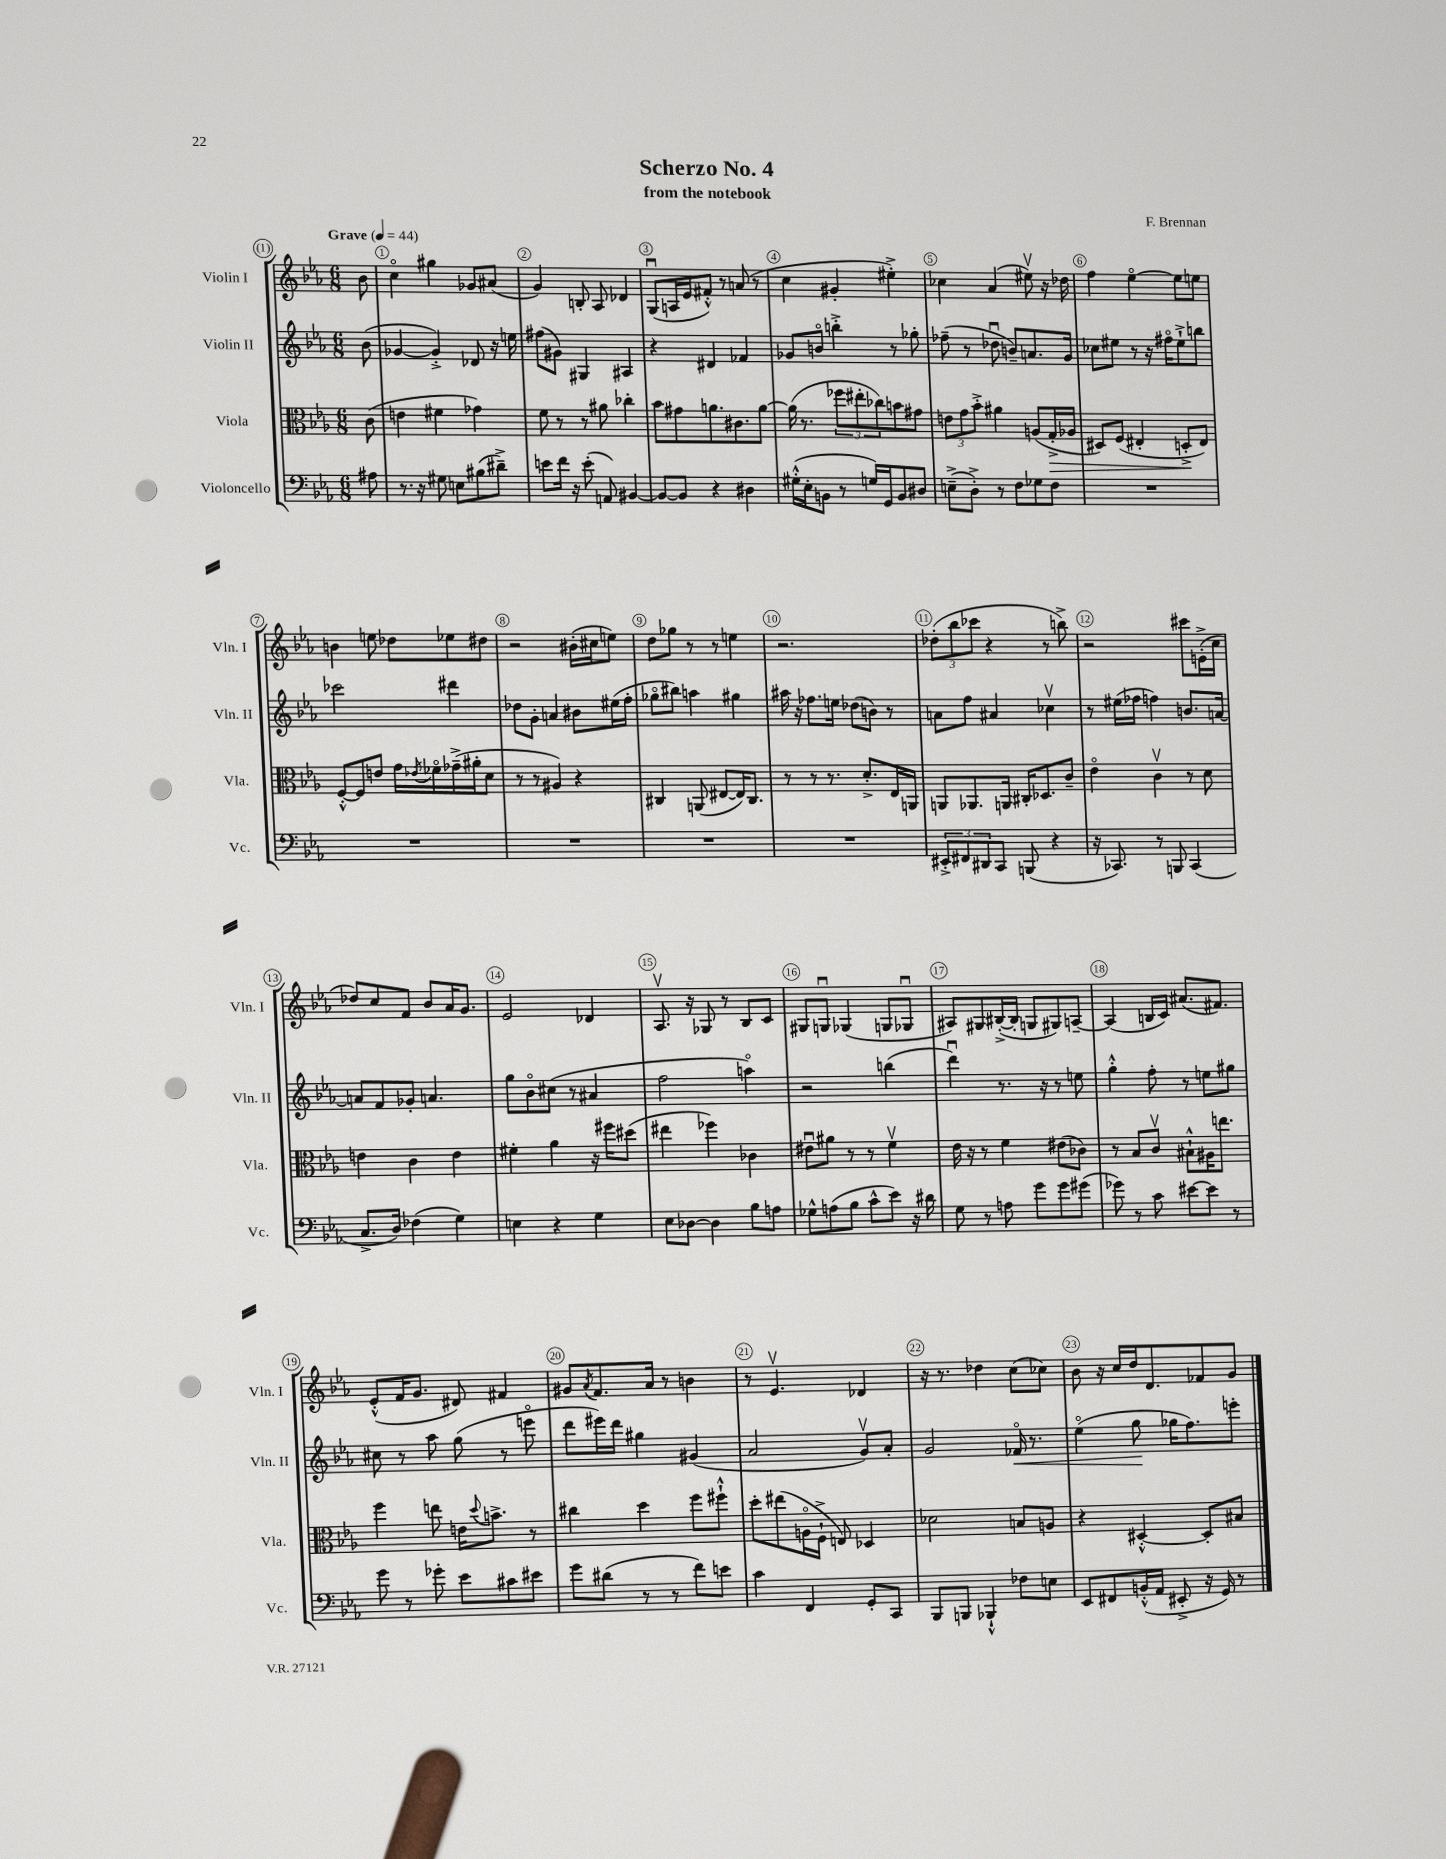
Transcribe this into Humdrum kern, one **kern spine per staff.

**kern	**kern	**kern	**kern
*staff4	*staff3	*staff2	*staff1
*clefF4	*clefC3	*clefG2	*clefG2
*k[b-e-a-]	*k[b-e-a-]	*k[b-e-a-]	*k[b-e-a-]
*M6/8	*M6/8	*M6/8	*M6/8
*MM44	*MM44	*MM44	*MM44
8A#	(8c	(8b-	8b-
=	=	=	=
8.r	4e	[4g-	4cco
16r	.	.	.
8G#	4f#	4g-'^])	4gg#
8E	.	.	.
(8B#	4g-)	8d-	8g-
8d#~^)	.	16r	(8a#
.	.	16ee	.
=	=	=	=
8e	8f	(8ff#	4g)
16f	8r	8g#)	.
16r	.	.	.
(8e'	8r	4G#	8B'
8AA)	8a#	.	8A-
[4BB#	4cc-'	4A#	4d-
=	=	=	=
8BB#_	8b-	4r	(8Gu
8BB#]	8g#	.	16A
.	.	.	16e-
4r	8.a	4d#	8f#'^^)
.	.	.	8r
.	8.c#	.	.
4D#	.	4f-	(8a
.	[8a	.	8r
=	=	=	=
(16G#'^^	(16a]	8g-	4cc
16E-'	8.r	.	.
8BB	.	8bo	.
8r	12ff-	4bb'^	4g#'
.	12ee#'	.	.
16G)	.	.	.
.	12cc-)	.	.
16GG	.	.	.
8BB	8b	8r	4ee#'^)
8D#	8g#	8gg-'	.
=	=	=	=
(8E~^	12e	(8ff-~	4cc-
.	12g	.	.
8D'^)	.	8r	.
.	12b-'^	.	.
8r	4a#	8dd-u	(4a-
8F	.	8b~)	.
8G-	(8A	8.a	8ee#v)
8F	16G'^	.	16r
.	16A-	16g	16dd-
=	=	=	=
2.r	8D#)	8cc-	4ff
.	(8F	8ee#	.
.	4E#'	8r	[4ee-o
.	.	16r	.
.	.	16ff#o	.
.	8D'^	8ee#`^	8ee-]
.	8E#)	8bb	8ee
=	=	=	=
2.r	[8F'^^	2ccc-	4b
.	8F]	.	.
.	8e	.	8ee
.	16g	.	8dd-
.	8qe-	.	.
.	16f-o	.	.
.	(16g-~^	4ddd#	8ee-
.	16a#'	.	.
.	8d	.	8dd#
=	=	=	=
2.r	8r	8dd-	2r
.	8r	8g'	.
.	4A#)	4a	.
.	4r	8b#	(16b#'
.	.	.	16cc#
.	.	(16ee#	8ee)
.	.	16ff'	.
=	=	=	=
2.r	4C#	8gg-o	8dd
.	.	8bb#)	8gg-
.	(8AA	4aa	8r
.	[8E#	.	8r
.	16E#])	4gg#	4ee
.	8.C#	.	.
=	=	=	=
2.r	8r	16aa#	2.r
.	.	16r	.
.	8r	8.ff-	.
.	8.r	.	.
.	.	16ee	.
.	.	(8dd-	.
.	8.d'^	.	.
.	.	8b)	.
.	16E-	8r	.
.	16AA	.	.
=	=	=	=
12EE#'^	8AA	8a	(12dd-'
12FF#	.	.	12bb-
.	8.AA-	8ff	.
12DD#	.	.	12ccc-
8CC	.	4a#	4r
.	16AA	.	.
(8BBB	16C#'	.	.
.	8.D-	.	.
4r	.	4cc-v	8r
.	8c~	.	8bb^)
=	=	=	=
16r	4e-o	8r	2r
8.CC-)	.	.	.
.	.	(16ee#	.
.	.	16ff-	.
8r	4cv	4ff)	.
8BBB	.	.	.
(4CC-	8r	8.b	8ccc#
.	8d	.	(16e'^
.	.	[16a	16cc
=	=	=	=
8.C^	4e	8a]	8dd-)
.	.	8f	8cc
16D)	.	.	.
(4F-	4c	8g-'	8f
.	.	4.a	8b-
4G)	4e	.	16a-
.	.	.	8.g
=	=	=	=
4E	4f#'	8gg	2e-
.	.	8b-o	.
4r	4a-	(8cc#	.
.	.	8r	.
4G	16r	4a#	4d-
.	16ff#	.	.
.	(8dd#	.	.
=	=	=	=
8E-	4ee#	2ff	8.A-v
[8D-	.	.	.
.	.	.	16r
4D-]	4ff-)	.	8G-
.	.	.	8r
8B-	4c-	4aao)	8B-
8A	.	.	8c
=	=	=	=
8G-^^	8e#u	2r	8G#
(8A	8a#	.	8Gu
8B-	8r	.	(4G-
8c^^	8r	.	.
8e-)	4fv	(4bb	8G
16r	.	.	8G-u
16d#	.	.	.
=	=	=	=
8G	16e-	4dddu)	8A#)
.	16r	.	.
8r	8r	.	8G#
8A	4f	8.r	([16B#'^
.	.	.	16B#']
8g	.	.	8G
.	.	16r	.
8g	(8e#	8r	8G#)
(8g#	8c-)	8ee	[8A~
=	=	=	=
8g-)	8r	4gg'^^	(4A]
8r	8B-	.	.
8c	8cv	8ff'	16B
.	.	.	16c)
[8e#	8B#`^^	8r	(8.a#
8e#]	16A#	8ee	.
.	8.ee	.	8.f#)
8r	.	8gg#	.
=	=	=	=
8g	4ff	8cc#	(8e-'^^
8r	.	8r	16f
.	.	.	8.g
8g-'	8ee	8aa-	.
8e-	16e	(8gg	8d#)
.	8qqdd	.	.
.	8.b^	.	.
8c#	.	8r	4f#
8e#	8r	8eeeo	.
=	=	=	=
8g	4cc#	8ddd	8g#
.	.	.	8qa-
(8d#	.	16eee#)	8.f
.	.	16ddd	.
8r	4dd	4gg#	.
.	.	.	16a-
8r	.	.	8r
8f)	8ff	(4g#	4b
8e	8ff#`^^	.	.
=	=	=	=
4c	8dd'	2a-	8r
.	(8ee#	.	4.e-v
4FF	16Ao	.	.
.	16F`^	.	.
.	8E)	.	.
8GG'	4D-	8gv)	4d-
8CC	.	8a-'	.
=	=	=	=
8BBB-	2d-	2g	16r
.	.	.	8.r
8BBB	.	.	.
4BBB-`^^	.	.	4dd-
8F-	8B	16f-o	(8cc
.	.	8.r	.
8E	8A	.	8cc-)
=	=	=	=
8EE-	4r	(4ee-o	8b-
8FF#	.	.	16r
.	.	.	16cc
(16BB'^^	[4D#'^^	8gg	16dd
16AA-	.	.	8.d
8EE#'^	.	16gg-	.
.	.	8.ff)	.
16r	8D#']	.	8f-
16GG)	.	.	.
8r	8B#	8eee'	8g
==	==	==	==
*-	*-	*-	*-
